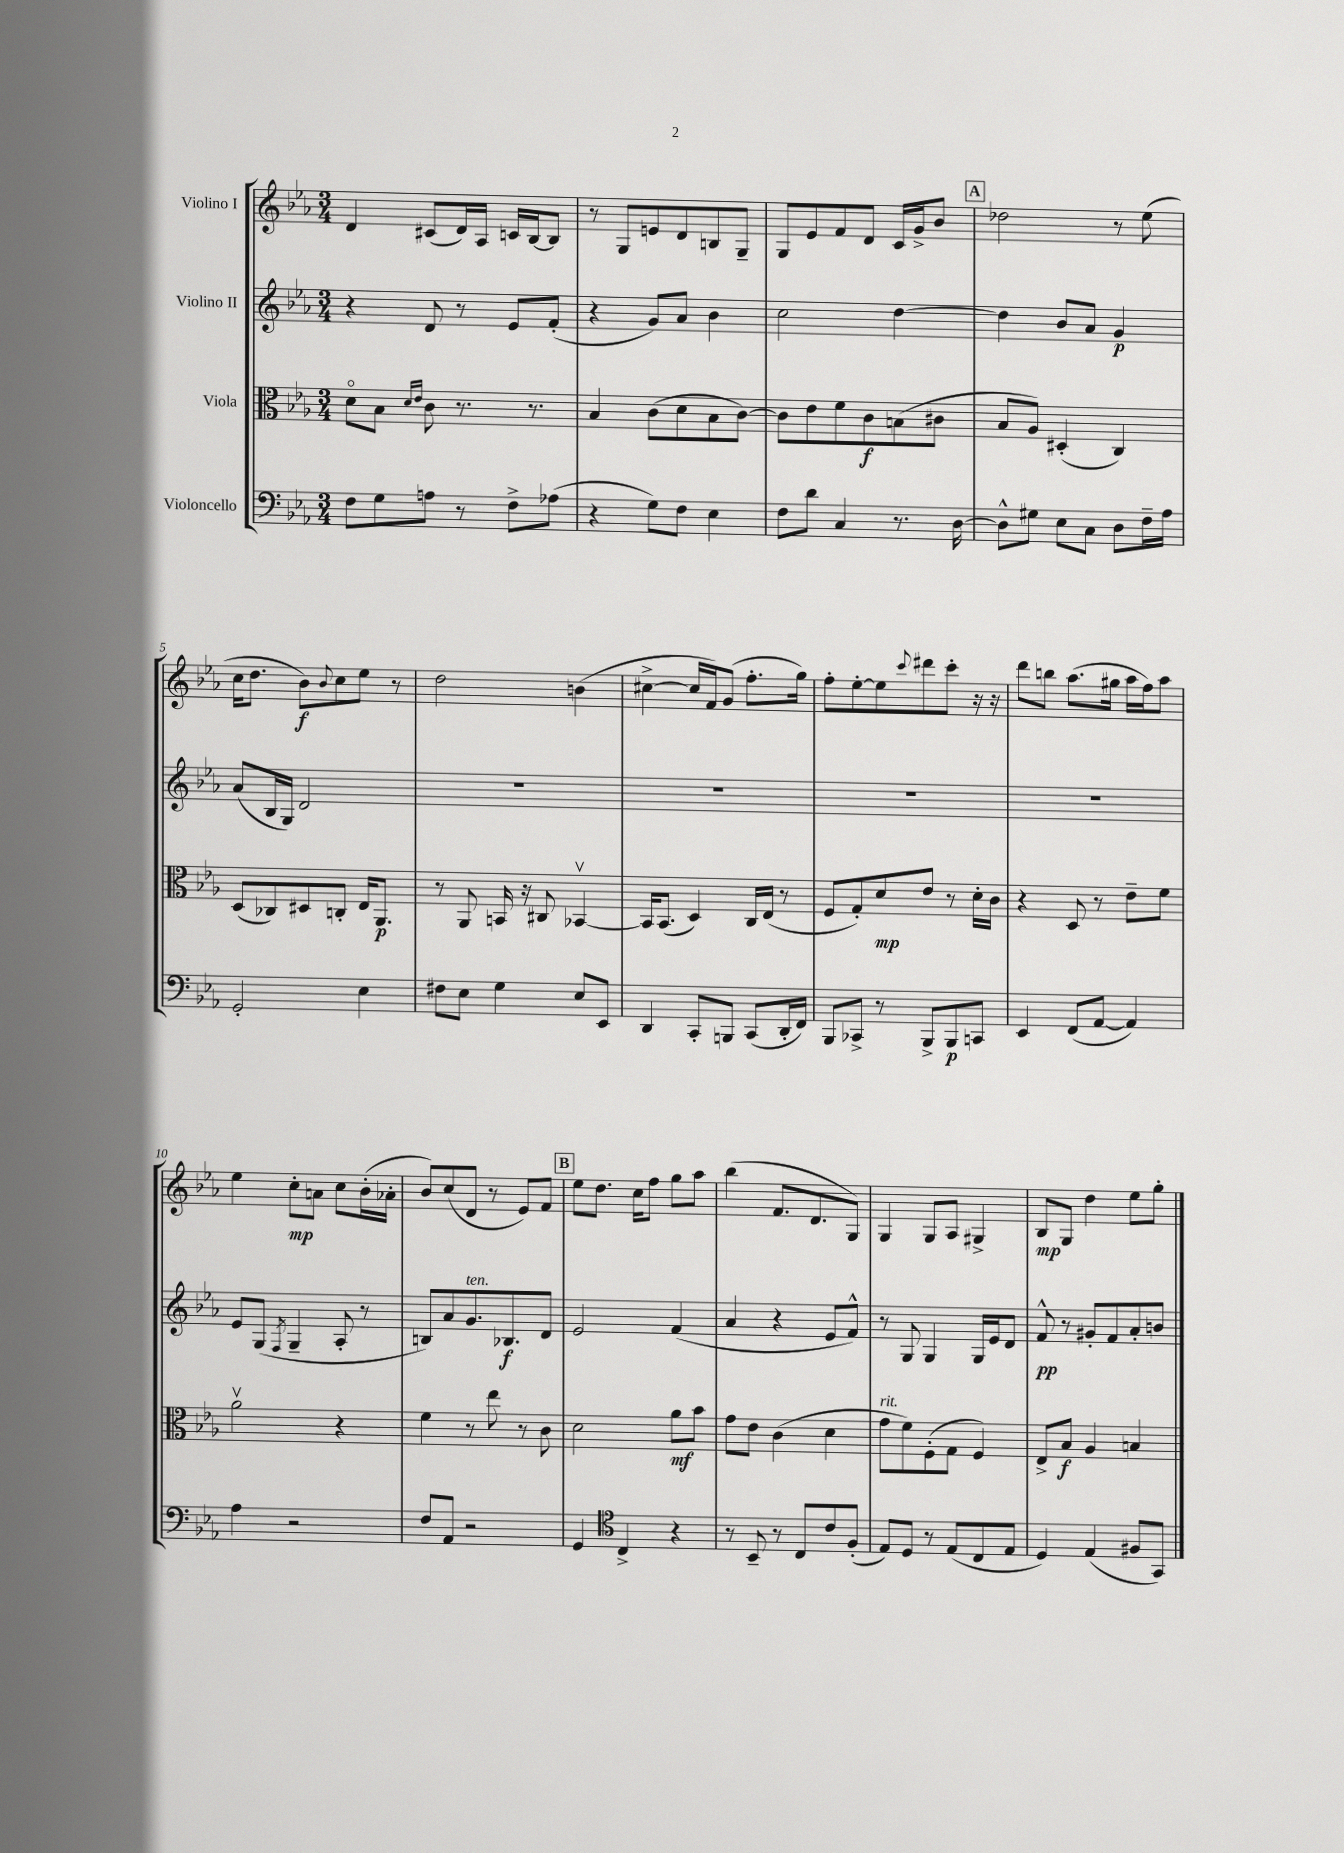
<<
\new StaffGroup <<
\new Staff = "s0" \with { instrumentName = "Violino I" } {
    \clef treble \key ees \major \numericTimeSignature \time 3/4
    d'4 cis'8( d'16) aes16 c'16 bes16~ bes8 |
    r8 g8 e'8 d'8 b8 g8-- |
    g8 ees'8 f'8 d'8 c'16 g'16-> bes'8 |
    \mark \markup { \box "A" } des''2 r8 ees''8( |
    c''16 d''8. bes'8\f) \appoggiatura { bes'8 } c''8 ees''8 r8 |
    d''2 b'4( |
    cis''4~-> cis''16 f'16) g'8( f''8.-. g''16) |
    f''8-. ees''8~-. ees''8 \appoggiatura { c'''8 } dis'''8 c'''8-. r16 r16 |
    d'''8 b''8 aes''8.( gis''16 aes''16 f''16) aes''8 |
    ees''4 c''8-.\mp a'8 c''8 bes'16-.( aes'16-. |
    bes'8) c''8( d'8 r8 ees'8) f'8 |
    \mark \markup { \box "B" } ees''8 d''8. c''16 f''8 g''8 aes''8 |
    bes''4( f'8. d'8. g8) |
    g4 g8 aes8 gis4-> |
    bes8\mp g8 d''4 ees''8 g''8-. \bar "|." |
}
\new Staff = "s1" \with { instrumentName = "Violino II" } {
    \clef treble \key ees \major \numericTimeSignature \time 3/4
    r4 d'8 r8 ees'8 f'8-.( |
    r4 g'8) aes'8 bes'4 |
    c''2 d''4~ |
    \mark \markup { \box "A" } d''4 bes'8 aes'8 g'4\p |
    aes'8( bes16 g16) d'2 |
    R2. |
    R2. |
    R2. |
    R2. |
    ees'8 g8( \acciaccatura { f8 } g4-- aes8-. r8 |
    b8) aes'8 g'8.^\markup { \italic "ten." } bes8.\f d'8 |
    \mark \markup { \box "B" } ees'2 f'4( |
    aes'4 r4 ees'8 f'8-^) |
    r8 g8 g4 g16 ees'16 d'8 |
    f'8-^\pp r8 gis'8-. f'8 aes'8-. b'8 \bar "|." |
}
\new Staff = "s2" \with { instrumentName = "Viola" } {
    \clef alto \key ees \major \numericTimeSignature \time 3/4
    d'8\flageolet bes8 \grace { d'16 ees'16 } c'8 r8. r8. |
    bes4 c'8( d'8 bes8 c'8~) |
    c'8 ees'8 f'8 c'8\f b8( cis'8 |
    \mark \markup { \box "A" } bes8 aes8) dis4-.( c4) |
    d8( ces8) dis8 c8-. ees16 aes,8.\p |
    r8 aes,8 b,16 r16 cis8 bes,4~\upbow |
    bes,16 bes,8.( d4) c16 ees16( r8 |
    f8 g8-.) d'8\mp ees'8 r8 d'16-. c'16 |
    r4 d8 r8 ees'8-- f'8 |
    aes'2\upbow r4 |
    f'4 r8 ees''8 r8 c'8 |
    \mark \markup { \box "B" } d'2 aes'8\mf bes'8 |
    g'8 ees'8 c'4( d'4 |
    g'8^\markup { \italic "rit." } f'8) f8-.( g8 f4) |
    ees8-> bes8\f aes4 b4 \bar "|." |
}
\new Staff = "s3" \with { instrumentName = "Violoncello" } {
    \clef bass \key ees \major \numericTimeSignature \time 3/4
    f8 g8 a8 r8 f8-> aes8( |
    r4 g8) f8 ees4 |
    f8 d'8 c4 r8. d16~ |
    \mark \markup { \box "A" } d8-^ gis8 ees8 c8 d8 f16-- aes16 |
    g,2-. ees4 |
    fis8 ees8 g4 ees8 ees,8 |
    d,4 c,8-. b,,8 c,8( d,16-. f,16) |
    bes,,8 ces,8-> r8 bes,,8-> bes,,8\p c,8 |
    ees,4 f,8( aes,8~ aes,4) |
    aes4 r2 |
    f8 aes,8 r2 |
    \mark \markup { \box "B" } g,4 \clef tenor c4-> r4 |
    r8 bes,8-- r8 c8 c'8 f8-.( |
    ees8) d8 r8 ees8( c8 ees8 |
    d4) ees4( fis8 g,8) \bar "|." |
}
>>
>>
